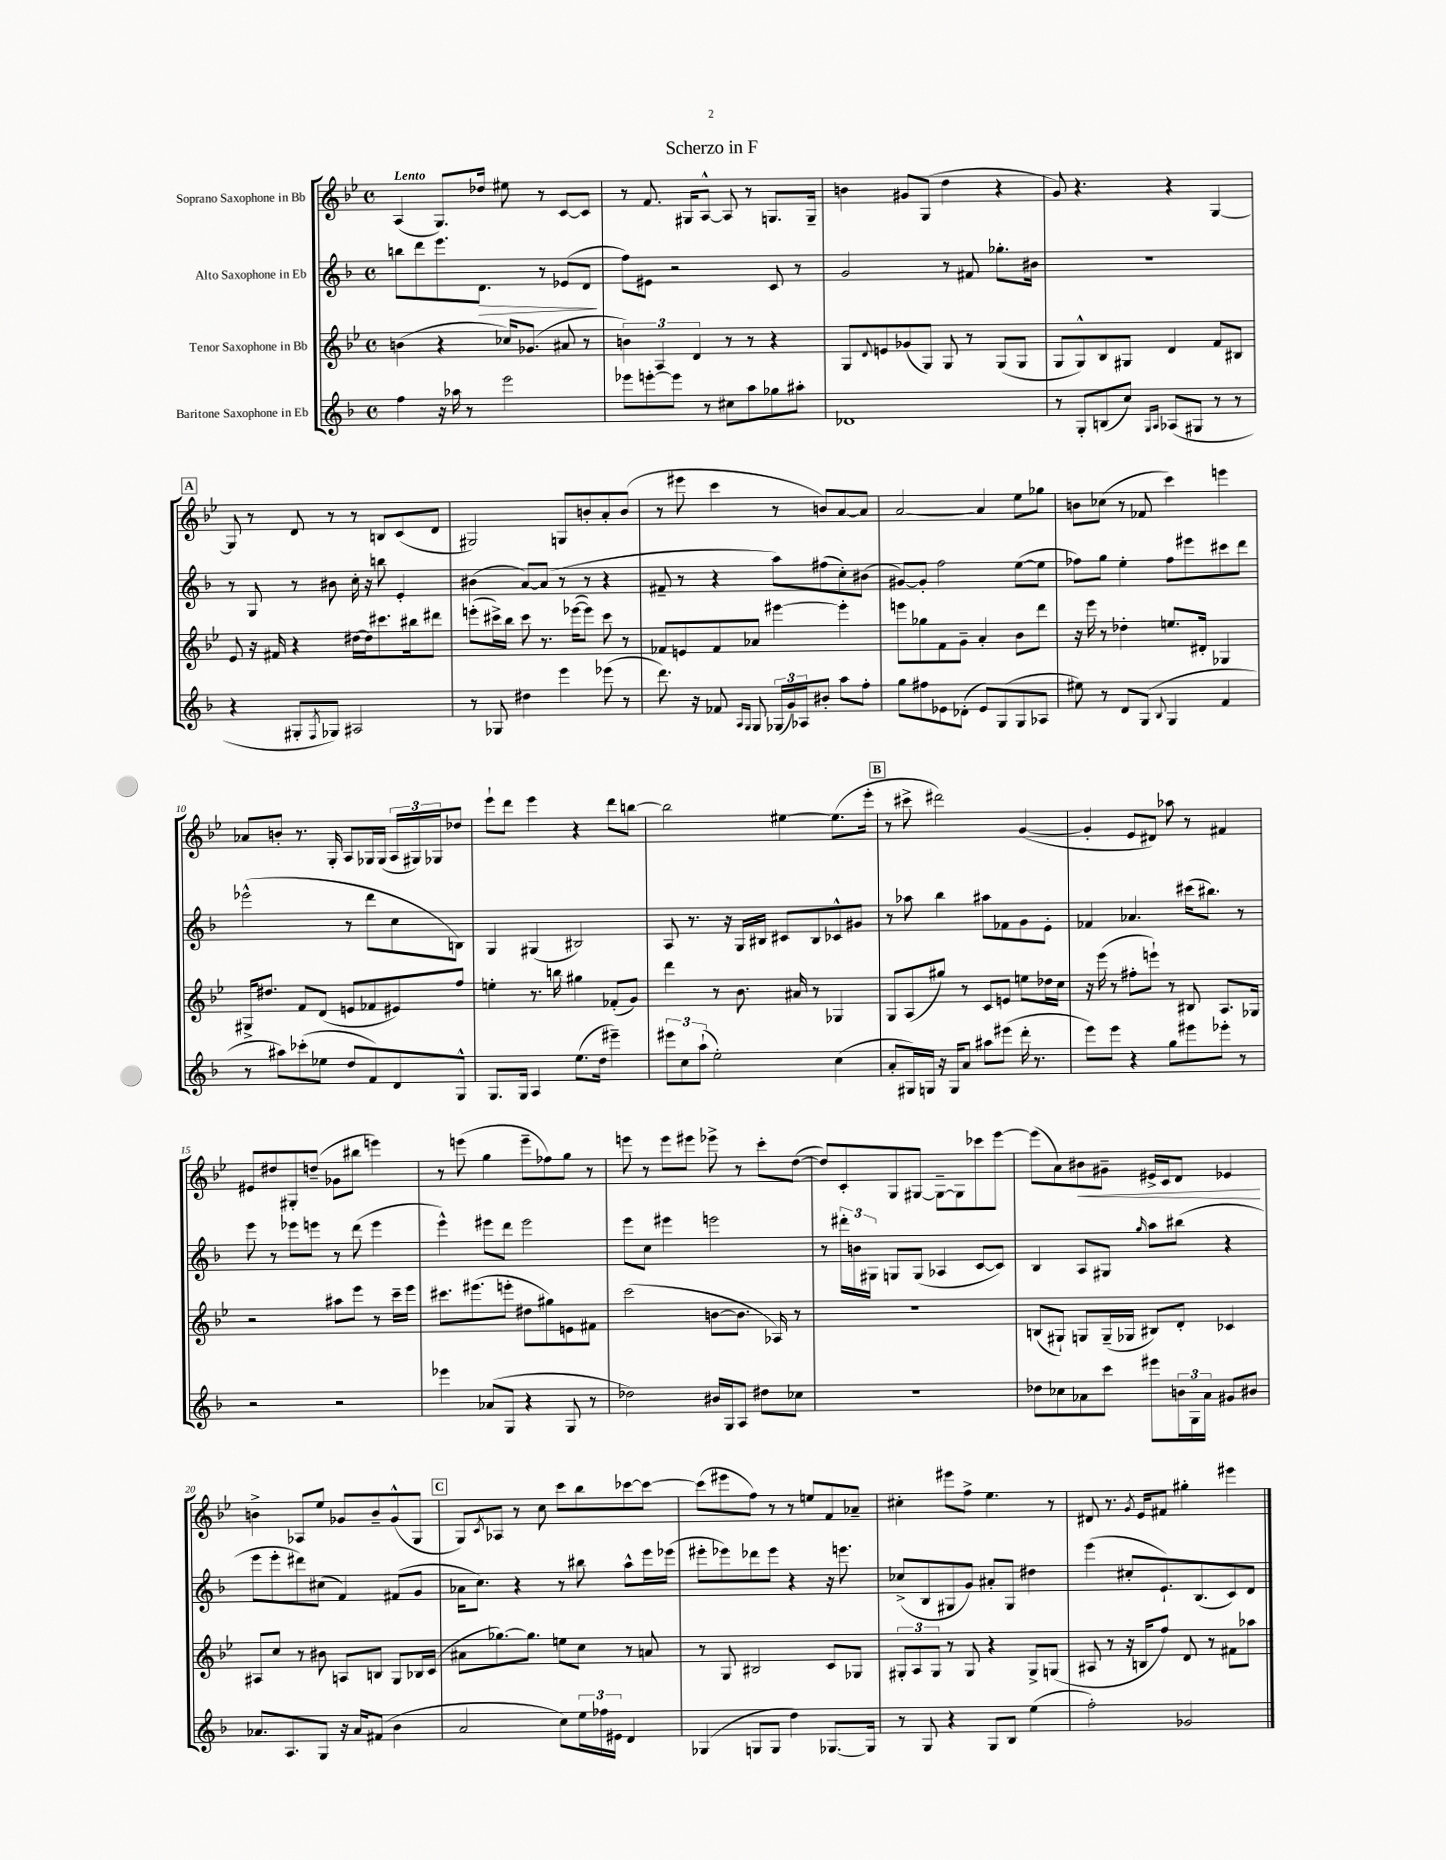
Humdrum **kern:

**kern	**kern	**kern	**kern
*staff4	*staff3	*staff2	*staff1
*clefG2	*clefG2	*clefG2	*clefG2
*k[b-]	*k[b-e-]	*k[b-]	*k[b-e-]
*M4/4	*M4/4	*M4/4	*M4/4
*met(c)	*met(c)	*met(c)	*met(c)
4ff\	(4b\	8bb\L	(4A/
.	.	8ddd\	.
16r	4r	8.eee\	8.G/L)
16aa-\	.	.	.
8r	.	.	.
.	.	8.d\J	16dd-/Jk
2eee\	16cc-/LK)	.	8ee#\
.	(8.g-/J	.	.
.	.	8r	8r
.	8a#/	(8e-/L	[8c/L
.	8r	8d/J	8c/]J
=	=	=	=
8eee-\L	6b\)	8ff\L)	8r
[8eee'\	.	8e#\J	8.f/
.	6A/	.	.
8eee\]J	.	2r	.
.	.	.	16G#/LK
.	6d/	.	.
8r	.	.	[8A^^/J
8cc#\L	8r	.	8A/]
8aa\	8r	.	8r
8gg-\	4r	8c/	8.G/L
8aa#'\J	.	8r	.
.	.	.	16G~/Jk
=	=	=	=
1d-	8G/L	2g/	4b\
.	8qqd/	.	.
.	8e/	.	.
.	(8g-/	.	8g#/L
.	8G/J)	.	(8G/J
.	8G/	8r	4dd\
.	8r	8f#/	.
.	(8G/L	8.gg-'\L	4r
.	8G/J	.	.
.	.	16b#\Jk	.
=	=	=	=
8r	8G/L	1r	8g/)
8G'/L	8G^^/)	.	4.r
(8B/	8B-/	.	.
8cc/J)	8G#/J	.	.
16qqG/LL	.	.	.
16qqA/JJ	.	.	.
(8A-/L	4d/	.	4r
8G#/J	.	.	.
8r	8f/L	.	[4G/
8r	8B#/J	.	.
=	=	=	=
4r	8e-/	8r	8G/]
.	16r	8G/	8r
.	16f#/	.	.
8G#'/L	4r	8r	8d/
8qF/	.	.	.
8G-/J)	.	8b#\	8r
2A#/	[16dd#\LL	16cc'\	8r
.	16dd#\]J	16r	.
.	8.ccc#\	8bb\	8B/L
.	.	4e'/	(8c/
.	16bb#\k	.	.
.	8ddd#\J	.	8d/J
=	=	=	=
8r	(8eee'\L	(4b#\	2G#/)
8G-/	16ccc#^\L)	.	.
.	16bb-\JJ	.	.
4dd#\	8ccc#\	[8a/L)	.
.	8.r	(8a/]J	.
4eee\	.	8r	8G/L
.	([16eee-\LK	.	.
.	8eee-\]J)	8r	8b'/
(8eee-\	8ccc#\	4r	8a'/
8r	8r	.	(8b/J
=	=	=	=
8.ddd\)	8f-/L	8f#~/	8r
.	8e/	8r	8eee#\
16r	.	.	.
8f-/	8f-/	4r	4ccc\
16qqA/LL	.	.	.
16qqG/JJ	.	.	.
8G/	8a-/J	.	.
(24G-/LL	[4eee#\	8aa\L)	8r
24g/)	.	.	.
24A-/J	.	.	.
8b#'/J	.	(8ff#\	8b/L)
8aa\L	4eee#'\]	8cc'\)	[8a/
8ff'\J	.	(8b#\J	8a/]J
=	=	=	=
8gg\L	8eee\L	[8g#/L)	[2a/
8ff#\	8gg-\	8g#'/]J	.
8e-\	8f\	2ff\	.
(8d-'\J	8g~\J	.	.
8e-/L)	4a'/	.	4a/]
(8G/	.	.	.
8G/	8b-\L	([8ee\L	8ee-\L
8A-/J	8ddd\J	8ee\]J	8gg-\J
=	=	=	=
8ee#\)	16r	8ff-\L)	8b\L
.	16eee-\	.	.
8r	8r	8gg\J	(8cc-\J
8d/L	4dd-'\	4ee'\	8r
(8G/J	.	.	8f-/
8qqB-/	.	.	.
4G/	8.ee/L	8ff-\L	4ccc\)
.	.	8eee#\	.
.	16d#'/Jk	.	.
4f/	4G-/	8ccc#\	4eee\
.	.	8ddd\J	.
=	=	=	=
8r	16G#^/LK	(2eee-^^\	8a-/L
.	8.dd#/J	.	.
8aa#\L)	.	.	8b'/J
(8ccc-'\	8f/L	.	8.r
8ee-\J	(8d/J	.	.
.	.	.	16G'/
8dd/L	8e/L	8r	8A/L
8f/)	8f-/	8ddd\L	16G-/L
.	.	.	(16G-/JJ
8d/	8e#/)	8cc\	24A/LL
.	.	.	24G#/)
.	.	.	24G-/J
8G^^/J	8ff/J	8B\J)	8dd-/J
=	=	=	=
8.G/L	4ee'\	4G/	8eee-`\L
.	.	.	8ddd\J
16G/Jk	.	.	.
4A/	8.r	(4G#/	4eee-\
.	16bb\	.	.
(8.ee\L	4gg#\	2B#/)	4r
16dd\Jk	.	.	.
4eee#~\)	(8f-'/L	.	8ddd\L
.	8g/J)	.	[8bb\J
=	=	=	=
12eee#\L	4ddd\	8A/	2bb\]
12cc\	.	.	.
.	.	8.r	.
(12aa`\J	.	.	.
2ee'\)	8r	.	.
.	.	16r	.
.	8.b-\	16G/LL	.
.	.	16B#/JJ	.
.	.	8c#/L	[4ee#\
.	16a#/	.	.
.	8r	8B#/	.
(4cc\	4G-/	8c-^^/	(8.ee#\]L
.	.	8g#/J	.
.	.	.	16eee-'\Jk
=	=	=	=
8a'/L	8G/L	8r	8r
16G#/L)	(8A/	8aa-\	8ccc#^\
16G/JJ	.	.	.
16r	8gg#/J)	4bb-\	2ddd#\)
16G/LK	.	.	.
8a/J	8r	.	.
8aa#\L	8c/L	8aa#\L	.
(8eee#\J	8e/J	8f-\	.
16ddd'\	8ee\L	8g\	([4g/
8.r	.	.	.
.	16dd-\L	8e'\J	.
.	16cc\JJ	.	.
=	=	=	=
8eee\L)	16r	4f-/	4g'/]
.	(16eee-\	.	.
8eee\J	8r	.	.
4r	8ff#'\L	4.a-/	8e-/L
.	8eee`\J)	.	8d#/J)
8gg\L	8r	.	8aa-\
8eee#\	8B#/	(16ccc#\LK	8r
.	.	8.bb#\J)	.
8eee-'\J	8.A/L	.	4f#/
8r	.	8r	.
.	16G-/Jk	.	.
=	=	=	=
2r	2r	8eee\	8e#/L
.	.	8r	8dd#/
.	.	8eee-\L	8G#'/
.	.	8eee\J	(8dd~/J
2r	8aa#\L	8r	8g-\L
.	8eee-\J	(8ddd\	8bb#\J
.	8r	4eee\	4eee\)
.	16ccc~\LL	.	.
.	16eee-\JJ	.	.
=	=	=	=
4eee-\	8.ccc#\L	4eee^^\)	8r
.	.	.	(8eee\
.	(8.eee#\	.	.
(8a-/L	.	8eee#\L	4gg\
8G/J	8eee'\J	8ddd\J	.
4r	8dd#\L	2eee#\	8eee~\L
.	8gg#\)	.	8ff-\)
8G/	8e\	.	8gg\J
8r	8f#\J	.	8r
=	=	=	=
2dd-\)	(2ccc\	8eee\L	8eee\
.	.	8cc\J	8r
.	.	4eee#\	8eee\L
.	.	.	8eee#\J
16b#/LL	[8b\L	2eee\	8eee-^\
16G/J	.	.	.
8A/J	8.b\]J	.	8r
8dd#\L	.	.	8ccc'\L
.	16A-/)	.	.
8cc-\J	8r	.	([8dd\J
=	=	=	=
1r	1r	8r	8dd/]L)
.	.	24ddd#'\LL	8c'/
.	.	24b\	.
.	.	24G#\JJ	.
.	.	8G/L	8G/
.	.	(8G/J	[8G#/J
.	.	4A-/	8G#~\_L
.	.	.	8G#\]
.	.	[8c/L	8ccc-\
.	.	8c/]J)	[8eee-\J
=	=	=	=
8dd-\L	(8B/L	4B-/	(8eee-\]L
8cc-\	8G#`/J)	.	8a\)
8a-\	8G/L	8A/L	8b#\
8ccc\J	(16G~/L	8G#/J	8g#~\J
.	16G-/JJ	.	.
.	.	16qqgg/	.
8eee#\L	8B#/L)	8aa\L	16e#^/LL
.	.	.	16c/J
24b\L	8d'/J	(8bb#\J	8d/J
24G\	.	.	.
24a-\JJ	.	.	.
8g#/L	4c-/	4r	4e-/
8b#/J	.	.	.
=	=	=	=
8.a-/L	8A#/L	8eee\L	4b^\
.	8cc/J	8eee'\	.
8.A/	.	.	.
.	8r	8ddd#\)	8A-/L
8G/J	8b#\	(8cc#\J	8ee-/J
16r	8A/L	4f/)	8g-/L
16a-/LK	.	.	.
(8f#/J	8B/J	.	8b~/
4b-\	8G/L	(8f#/L	(8g-^^/
.	16B-/L	8g/J	8G/J
.	(16c/JJ	.	.
=	=	=	=
2a/	8a#\L	16a-\LK	8G/L)
.	.	8.cc\J)	.
.	.	.	8qc/
.	[8.gg-\)	.	8A-/J
.	.	4r	8r
.	8.gg-\]J	.	.
.	.	.	8cc\
8cc\L)	8ee\L	8r	8ccc\L
24ee\L	8cc\J	8bb#\	8bb-\
24ff-\	.	.	.
24e#\JJ	.	.	.
4d/	8r	8aa^^\L	[8ccc-\
.	8a/	16eee\L	8ccc-\_J
.	.	(16eee-\JJ	.
=	=	=	=
(4G-/	8r	8eee#'\L	(8ccc-\]L
.	8G/	8eee-\)	8eee#\
8G/L	2B#/	8ddd-\	8ff\J)
8G/J	.	8eee-\J	8r
4dd\)	.	4r	8r
.	.	.	8ee/L
[8.G-/L	8c/L	16r	8f/
.	.	8.eee\	.
.	8G-/J	.	8a-~/J
16G-/]Jk	.	.	.
=	=	=	=
8r	12G#'/L	(8cc-^/L	4cc#'\
.	12A/	.	.
8G/	.	8B-/	.
.	12G#/J	.	.
4r	8r	8G#/	8eee#\L
.	8G#/	8g/J)	8ff^\J
8G/L	4r	8a#'/L	4.ee-\
8B-/J	.	8G#/J	.
(4ee\	8G#^/L	4dd#\	.
.	(8G/J	.	8r
=	=	=	=
2ff'\)	8A#/	(4eee\	8d#/
.	8r	.	8.r
.	16r	8cc#'/L	.
.	.	.	8qg/
.	16B/LK	.	16e-/LK
.	8ff/J)	8.e`/)	8f#/J
2g-/	8d/	.	4gg#'\
.	.	(8.B-/	.
.	8r	.	.
.	8f#\L	8c/)	4eee#\
.	8aa-\J	8d/J	.
==	==	==	==
*-	*-	*-	*-
